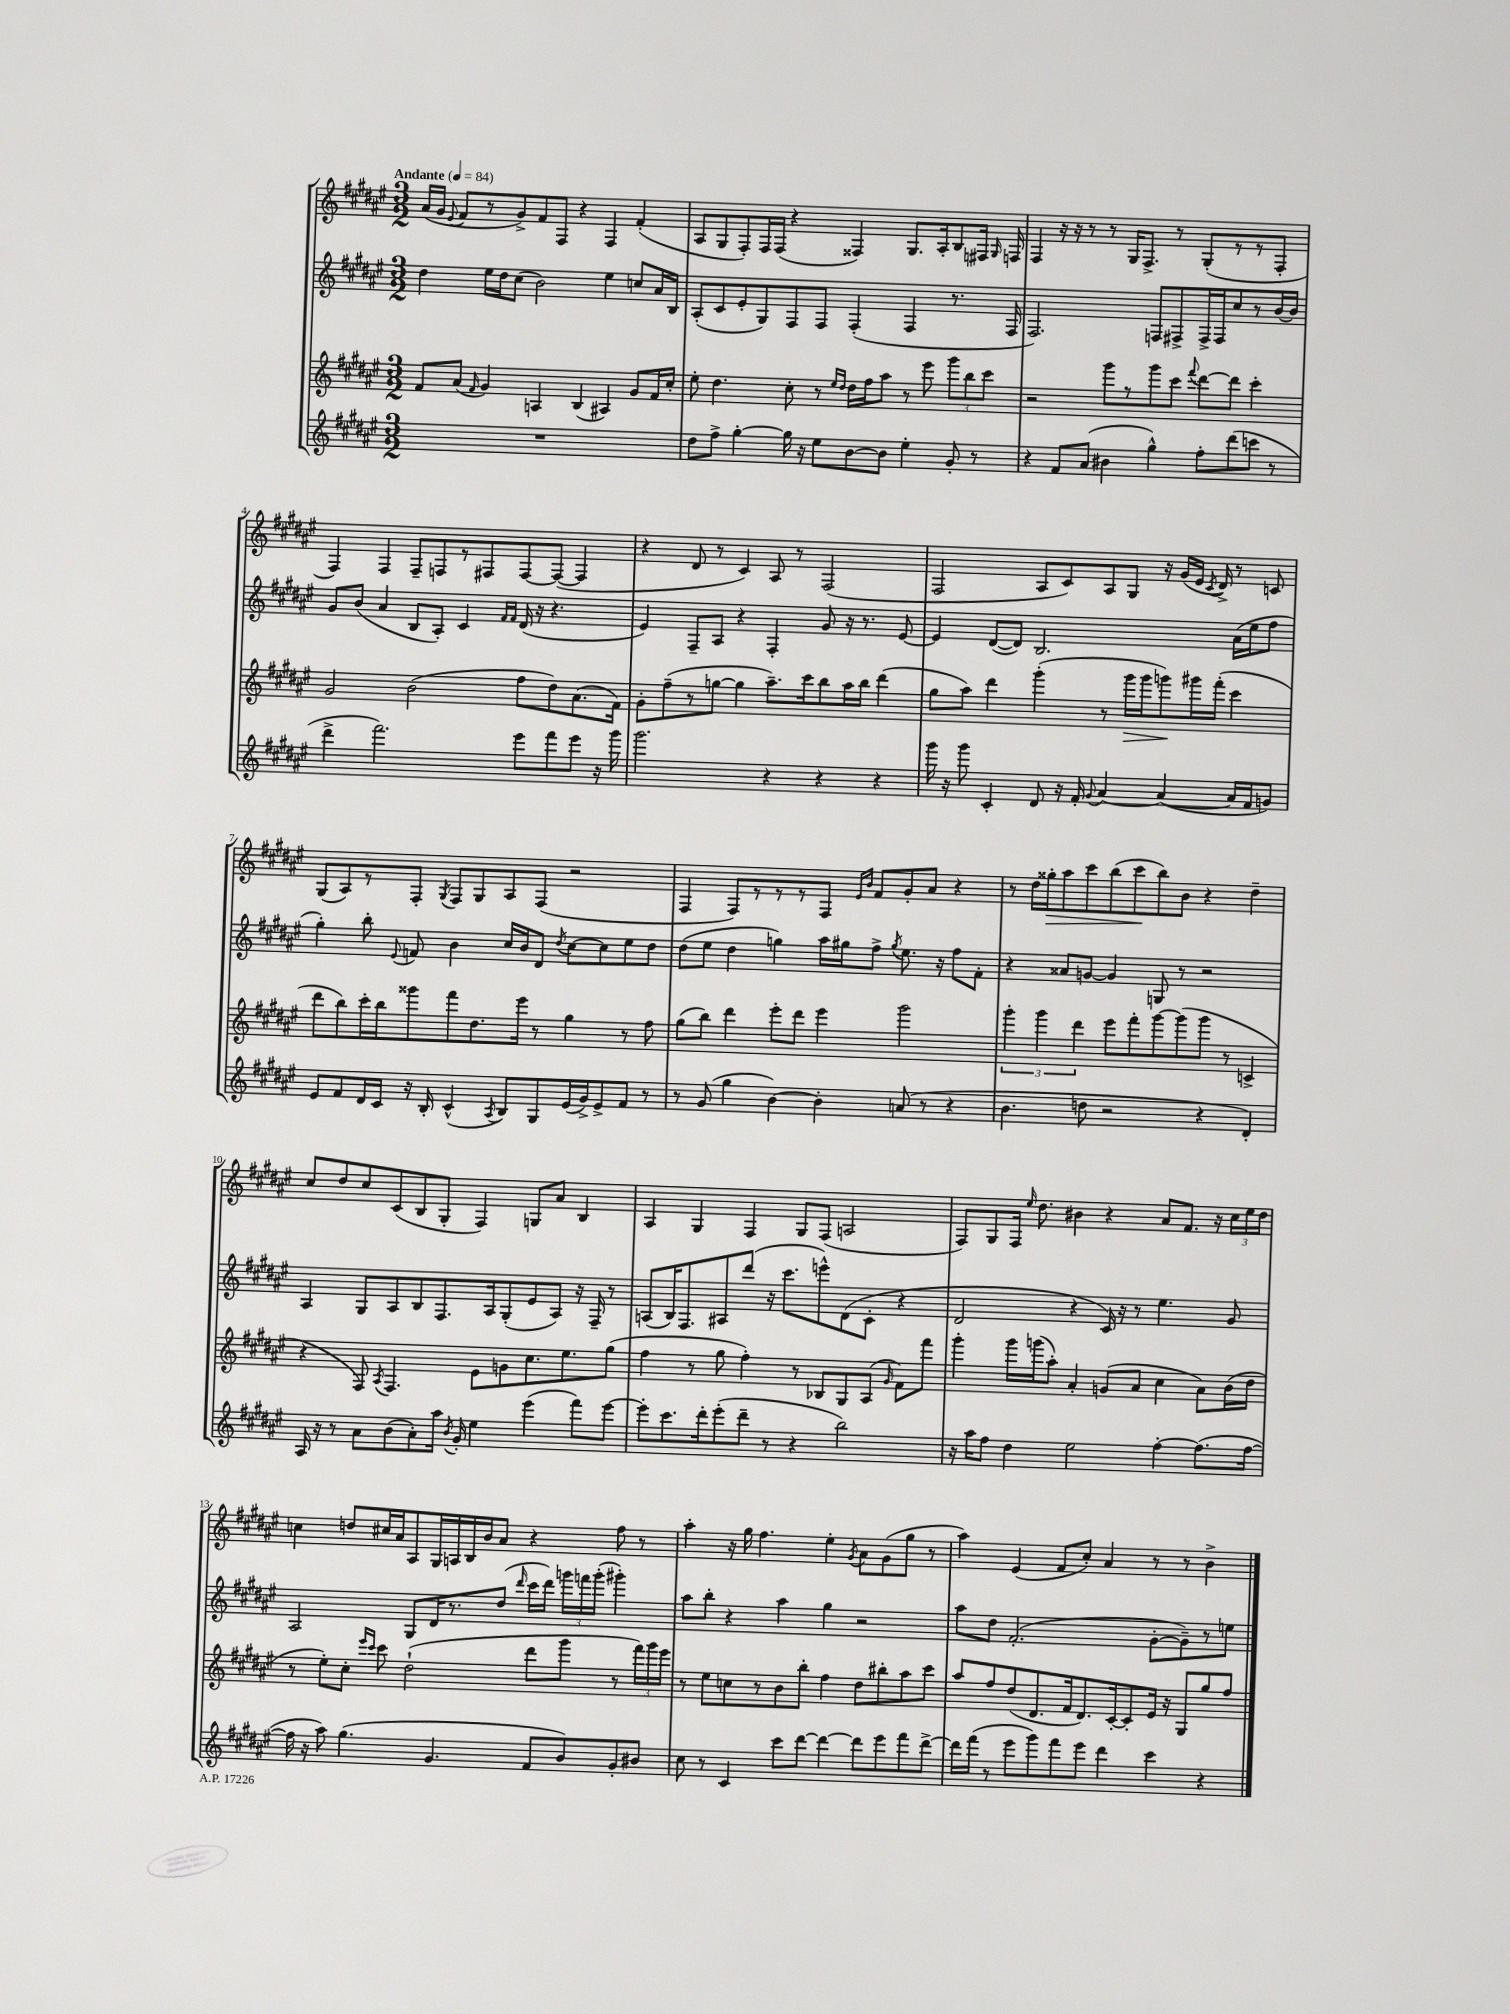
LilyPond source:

<<
\new StaffGroup <<
\new Staff = "s0" {
    \clef treble \key fis \major \numericTimeSignature \time 3/2 \tempo "Andante" 4 = 84
    \autoBeamOff ais'16[( gis'16] \appoggiatura { eis'8 } fis'8[ r8 gis'8->) fis'8 fis8] r4 fis4 fis'4-.( |
    ais8[ gis8 fis8-.) fis16 fis16]( r4 fisis4) gis8.[ ais16-. b8 fis16] \grace { gis16 } f16 |
    fis4 r16 r16 r8 r8 gis16[ fis8.]-> r8 gis8[-.( r8 r8 fis8]-. |
    fis4) fis4 fis8[-- f8 r8 fis8 fis8~ fis8]~( fis4 |
    r4 dis'8 r8 cis'4) ais8 r8 fis2( |
    fis2 ais8[ cis'8) ais8 gis8] r16 gis'16[( eis'16] \acciaccatura { cis'8 } dis'16->) r8 c'8 |
    gis8[( ais8) r8 fis8]-. \acciaccatura { gis8 } fis8[ gis8 ais8 fis8]( r2 |
    fis4 fis8[) r8 r8 r8 fis8] \grace { eis'16[ b'16] } fis'8[ gis'8-. ais'8] r4 |
    r8 dis''16[ gisis''16-.\> ais''8 cis'''8 b''8( cis'''8\! b''8) b'8] r4 dis''4-- |
    cis''8[ dis''8 cis''8 cis'8( b8 gis8]-. fis4) g8[ ais'8] b4 |
    ais4 gis4 fis4 gis8[ fis8]( a2 |
    fis8[) gis8 fis16] \grace { eis''16 } dis''8. bis'4 r4 ais'8[ fis'8.] r16 \tuplet 3/2 { cis''16[ eis''16 dis''16] } |
    c''4 d''8[ cis''16 ais'16 ais8 gis16 a16 b16 b'16 ais'8] r4 fis''8 r8 |
    ais''4-. r16 gis''16 fis''4. eis''4-. \acciaccatura { gis'8 } ais'8[ gis'8( gis''8] r8 |
    ais''4) eis'4( fis'8[ cis''8]-.) ais'4 r8 r8 b'4-> \bar "|." |
}
\new Staff = "s1" {
    \clef treble \key fis \major \numericTimeSignature \time 3/2
    \autoBeamOff dis''4 eis''16[ dis''16 cis''8]( b'2) eis''4 c''8[ ais'16 b16] |
    ais8[-.( cis'8 eis'8-. gis8) fis8 fis8] fis4-.( fis4 r8. fis16 |
    fis2.) f8[ fis8-> fis16-> fis16 cis''8 r8 b'16~ b'16] |
    gis'8[ b'8]( ais'4 b8[ ais8]-.) cis'4 \grace { fis'16[ fis'16] } dis'16( r16 r4. |
    eis'4) fis8[-- ais8] r4 fis4-. gis'8 r16 r8. eis'8~ |
    eis'4 dis'8[~( dis'8]) b2. ais'16[( eis''16 fis''8] |
    gis''4-.) b''8-. \appoggiatura { eis'8 } f'8 b'4 cis''16[ b'16 dis'8] \acciaccatura { dis''8 } cis''8[~ cis''8 eis''8 dis''8] |
    dis''8[( eis''8] dis''4 g''4) ais''16[ gis''16 fis''8]-> \acciaccatura { gis''8 } eis''8. r16 fis''8[ fis'8]-. |
    r4 aisis'8[ g'8]~ g'4 g8 r8 r2 |
    ais4 gis8[ ais8 b8 fis8. ais16 gis8-.( eis'8 ais8]) r16 fis16-- r8 |
    a8[( b16) fis8. ais8 dis'''8]( r16 cis'''8.[ e'''8-^) dis'8( cis'8]-. r4 |
    dis'2 r4 cis'16) r16 r8 eis''4. gis'8 |
    ais2 gis8[ dis'16 r8. dis''8]( \grace { dis'''16 } cis'''16[ dis'''16]) \tuplet 3/2 { g'''16[ f'''16 g'''16]-.( } gis'''4-.) |
    ais''8[ b''8]-. r4 ais''4 gis''4 r2 |
    ais''8[ dis''8] fis'2.-.( gis'8[~-. gis'8--) r8 e''8] \bar "|." |
}
\new Staff = "s2" {
    \clef treble \key fis \major \numericTimeSignature \time 3/2
    \autoBeamOff fis'8[ ais'8]( \grace { fis'16 } gis'4) a4 b4( ais4) gis'8[ fis'16 cis''16]-. |
    eis''8-. dis''4. cis''8-. r8 \grace { eis''16[ dis''16] } dis''16[ fis''16 ais''8] r8 eis'''8 \tuplet 3/2 { gis'''8[ b''8 cis'''8] } |
    r2 gis'''8[ r8 gis'''8 cis'''8] \appoggiatura { fis'''8 } dis'''8[~ dis'''8] cis'''4-. |
    gis'2 b'2( fis''8[ dis''8) ais'8.( fis'16]) |
    gis'8[-. fis''8--( r8 g''8]~ g''4 ais''8.[--) cis'''16 b''8 ais''16 b''16] dis'''4( |
    gis''8[ ais''8]) dis'''4 gis'''4-.( r8 gis'''16[\> gis'''16 g'''8\!) gis'''16 fis'''16]-.( cis'''4 |
    dis'''8[ b''8) cis'''16-. b''16 gisis'''8 fis'''8 dis''8. eis'''16] r8 gis''4 r8 fis''8 |
    gis''8[( b''8]) dis'''4 eis'''8[-. dis'''8] eis'''4 gis'''2 |
    \tuplet 3/2 { gis'''4-. gis'''4 dis'''4 } eis'''8[ fis'''8-. gis'''8~ gis'''8( gis'''8] r8 c'4-> |
    r4 fis8) \acciaccatura { ais8 } fis4. eis'8[ g'8 cis''8. eis''8. gis''8]( |
    fis''4 r8 gis''8 fis''4-.) r8 bes8[ gis8 ais8]( \grace { gis'16 } fis'8[) fis'''8] |
    gis'''4-. gis'''16[ g'''16( ais''8]-.) ais'4-. g'8[( ais'8] cis''4 ais'8[) b'16( dis''16] |
    r8 eis''8[-.) cis''8]-. \grace { eis'''16[ cis'''16] } cis'''8 dis''2-!( dis'''8[ gis'''8] r8 \tuplet 3/2 { fis'''16[) gis'''16 eis'''16] } |
    r8 eis''8[ c''8 r8 b'8 b''8]-. fis''4 dis''8[ bis''8-. ais''8 cis'''8] |
    ais''8[ fis''8 dis''8( dis'8. fis'16 dis'8.) cis'16~-. cis'8-. eis'16] r16 gis8[ gis''8 fis''8] \bar "|." |
}
\new Staff = "s3" {
    \clef treble \key fis \major \numericTimeSignature \time 3/2
    \autoBeamOff R1. |
    dis''8[ fis''8]-> gis''4~-. gis''16 r16 eis''8[ b'8~ b'8] eis''4-. gis'8-. r8 |
    r4 fis'8[ ais'8]( bis'4 gis''4-^) fis''8[-. dis'''8( c'''8] r8 |
    dis'''4-> fis'''2.) eis'''8[ fis'''8 eis'''8] r16 gis'''16 |
    gis'''2. r4 r4 r4 |
    gis'''16 r16 gis'''8 cis'4-. dis'8 r16 fis'16-. \appoggiatura { gis'8 } ais'4~ ais'4~( ais'16[ fis'16 g'8]) |
    eis'8[ fis'8 dis'16 cis'16] r16 b16-. cis'4-^( \acciaccatura { ais8 } b8[) gis8 eis'16( gis'16->) eis'8-> fis'8] r8 |
    r8 gis'8( gis''4 b'4~) b'4-. a'8( r8 r4 |
    b'4. d''8 r2 r4 dis'4-.) |
    ais16 r16 r8 ais'8[ b'8( ais'8-.) ais''16] \acciaccatura { b'8 } gis'16-. eis''4 eis'''4( fis'''8[) eis'''8]~ |
    eis'''8[-. cis'''8. dis'''16-. eis'''8-.( dis'''8]-- r8 r4 b''2) |
    r16 ais''16[ fis''8] dis''4 eis''2 fis''4~-. fis''8.[( fis''16]~ |
    fis''16 r16 ais''8) gis''4.( gis'4. fis'8[ b'8) gis'8-. bis'8] |
    cis''8 r8 cis'4 cis'''8[ dis'''8]~ dis'''4~ dis'''8[ eis'''8 fis'''8 dis'''8]~-> |
    dis'''16[ fis'''16]( r8 eis'''8[ gis'''8) fis'''8 eis'''8] dis'''4 cis'''4 r4 \bar "|." |
}
>>
>>
